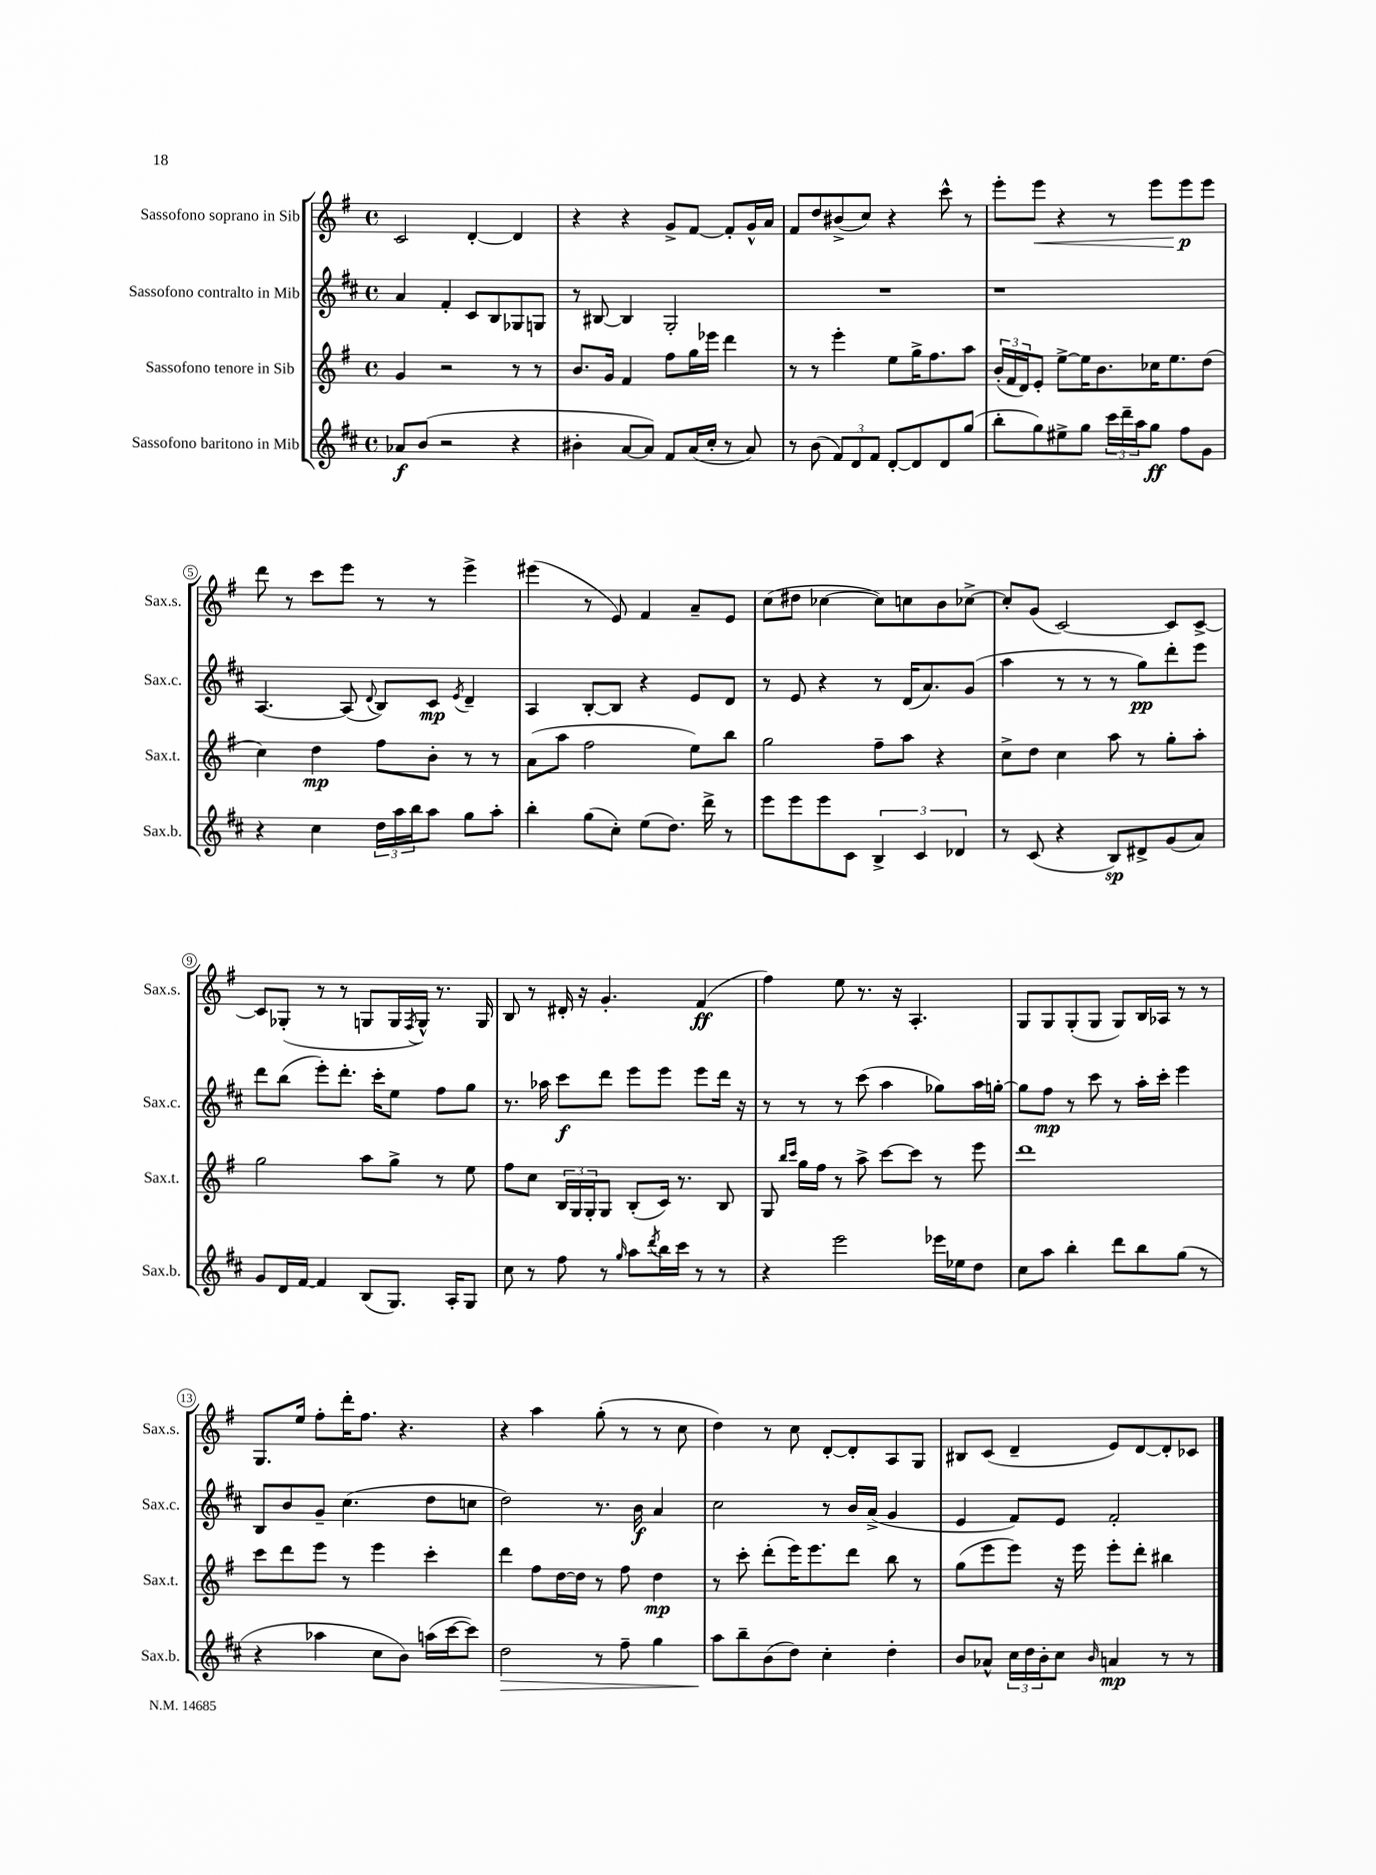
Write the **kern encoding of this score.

**kern	**dynam	**kern	**dynam	**kern	**dynam	**kern	**dynam
*part4	*part4	*part3	*part3	*part2	*part2	*part1	*part1
*staff4	*staff4	*staff3	*staff3	*staff2	*staff2	*staff1	*staff1
*I"Sassofono baritono in Mib	*	*I"Sassofono tenore in Sib	*	*I"Sassofono contralto in Mib	*	*I"Sassofono soprano in Sib	*
*I'Sax.b.	*	*I'Sax.t.	*	*I'Sax.c.	*	*I'Sax.s.	*
*clefG2	*	*clefG2	*	*clefG2	*	*clefG2	*
*k[f#c#]	*	*k[f#]	*	*k[f#c#]	*	*k[f#]	*
*M4/4	*	*M4/4	*	*M4/4	*	*M4/4	*
*met(c)	*	*met(c)	*	*met(c)	*	*met(c)	*
=1	=1	=1	=1	=1	=1	=1	=1
8a-X/L	f	4g/	.	4a/	.	2c/	.
(8b/J	.	.	.	.	.	.	.
2r	.	2r	.	4f#'/	.	.	.
.	.	.	.	8c#/L	.	[4d'/	.
.	.	.	.	8B/	.	.	.
4r	.	8r	.	8G-X/	.	4d/]	.
.	.	8r	.	8Gn/J	.	.	.
=2	=2	=2	=2	=2	=2	=2	=2
4b#X'\	.	8.b/L	.	8r	.	4r	.
.	.	.	.	[8B#X/	.	.	.
.	.	16g/Jk	.	.	.	.	.
[8a/L	.	4f#/	.	4B#/]	.	4r	.
8a/J])	.	.	.	.	.	.	.
8f#/L	.	8ff#\L	.	2G'/	.	8g^/L	.
(16a/L	.	16gg\L	.	.	.	[8f#/J	.
16cc#'/JJ	.	16eee-X\JJ	.	.	.	.	.
8r	.	4ddd\	.	.	.	8f#'/L]	.
8a/)	.	.	.	.	.	16g^^/L	.
.	.	.	.	.	.	16a/JJ	.
=3	=3	=3	=3	=3	=3	=3	=3
8r	.	8r	.	1r	.	8f#/L	.
(8b\	.	8r	.	.	.	8dd/	.
12f#/L)	.	4eee'\	.	.	.	(8b#X^/	.
12d/	.	.	.	.	.	.	.
.	.	.	.	.	.	8cc/J)	.
12f#/J	.	.	.	.	.	.	.
[8d'/L	.	8ee\L	.	.	.	4r	.
8d/]	.	16gg^\K	.	.	.	.	.
.	.	8.ff#\	.	.	.	.	.
8d/	.	.	.	.	.	8ccc^^\	.
(8gg/J	.	8aa\J	.	.	.	8r	.
=4	=4	=4	=4	=4	=4	=4	=4
8bb'\L	.	(24b'/LL	.	1r	.	8eee'\L	.
.	.	24f#/	.	.	.	.	.
.	.	24d/J)	.	.	.	.	.
!	!	!	!	!	!	!	!LO:HP:b
8gg\)	.	8e'/J	.	.	.	8eee\J	<
8ee#X^\	.	[8ee^\L	.	.	.	4r	.
8gg\J	.	16ee\K]	.	.	.	.	.
.	.	8.b\	.	.	.	.	.
24ccc#\LL	.	.	.	.	.	8r	.
24ddd~\	.	.	.	.	.	.	.
24aa\J	.	.	.	.	.	.	.
8gg\J	ff	16cc-X\K	.	.	.	8eee\L	.
.	.	8.ee\	.	.	.	.	.
8ff#\L	.	.	.	.	.	8eee\	p
8g\J	.	(8dd\J	.	.	.	8eee\J	[
!!LO:LB:g=z
=5	=5	=5	=5	=5	=5	=5	=5
4r	.	4cc\)	.	[4.A/	.	8ddd\	.
.	.	.	.	.	.	8r	.
4cc#\	.	4dd\	mp	.	.	8ccc\L	.
.	.	.	.	(8A/]	.	8eee\J	.
.	.	.	.	8qqd/	.	.	.
24dd\LL	.	8ff#\L	.	8B/L)	.	8r	.
24aa\	.	.	.	.	.	.	.
24bb\J	.	.	.	.	.	.	.
8aa\J	.	8b'\J	.	8c#/J	mp	8r	.
.	.	.	.	8qe/	.	.	.
8gg\L	.	8r	.	4d~/	.	4eee^\	.
8aa'\J	.	8r	.	.	.	.	.
=6	=6	=6	=6	=6	=6	=6	=6
4bb'\	.	(8a\L	.	4A/	.	(4eee#X\	.
.	.	8aa\J	.	.	.	.	.
(8gg\L	.	2ff#\	.	[8B'/L	.	8r	.
8cc#'\J)	.	.	.	8B/J]	.	8e/)	.
(8ee\L	.	.	.	4r	.	4f#/	.
8.dd\J)	.	.	.	.	.	.	.
.	.	8ee\L)	.	8e/L	.	8a~/L	.
16ddd^\	.	.	.	.	.	.	.
8r	.	8bb\J	.	8d/J	.	8e/J	.
=7	=7	=7	=7	=7	=7	=7	=7
8eee\L	.	2gg\	.	8r	.	(8cc\L	.
8eee\	.	.	.	8e/	.	8dd#X\J	.
8eee\	.	.	.	4r	.	[4cc-X\	.
8c#\J	.	.	.	.	.	.	.
6B^/	.	8ff#~\L	.	8r	.	8cc-\L])	.
.	.	8aa\J	.	(16d/KL	.	8ccn\	.
6c#/	.	.	.	.	.	.	.
.	.	.	.	8.a/)	.	.	.
.	.	4r	.	.	.	8b\	.
6d-X/	.	.	.	.	.	.	.
.	.	.	.	(8g/J	.	[8cc-X^\J	.
=8	=8	=8	=8	=8	=8	=8	=8
8r	.	8cc^\L	.	4aa\	.	8cc-'/L]	.
(8c#/	.	8dd\J	.	.	.	(8g/J	.
4r	.	4cc\	.	8r	.	[2c/)	.
.	.	.	.	8r	.	.	.
8B/L)	sp	8aa\	.	8r	.	.	.
8d#X^/	.	8r	.	8gg\L)	pp	.	.
(8g/	.	8gg'\L	.	8ddd'\	.	8c/L]	.
8a/J)	.	8aa'\J	.	8eee\J	.	[8c^/J	.
!!LO:LB:g=z
=9	=9	=9	=9	=9	=9	=9	=9
8g/L	.	2gg\	.	8ddd\L	.	8c/L]	.
16d/L	.	.	.	(8bb\J	.	(8G-X'/J	.
[16f#/JJ	.	.	.	.	.	.	.
4f#/]	.	.	.	8eee'\L)	.	8r	.
.	.	.	.	8.ddd'\J	.	8r	.
(8B/L	.	8aa\L	.	.	.	8Gn/L	.
.	.	.	.	16ccc#'\KL	.	.	.
8.G/J)	.	8gg^\J	.	8ee\J	.	16G/L	.
.	.	.	.	.	.	8qF#/	.
.	.	.	.	.	.	16G^^/JJ)	.
.	.	8r	.	8ff#\L	.	8.r	.
16A'/KL	.	.	.	.	.	.	.
8G/J	.	8ee\	.	8gg\J	.	.	.
.	.	.	.	.	.	16G/	.
=10	=10	=10	=10	=10	=10	=10	=10
8cc#\	.	8ff#\L	.	8.r	.	8B/	.
8r	.	8cc\J	.	.	.	8r	.
.	.	.	.	16aa-X\	.	.	.
8ff#\	.	24B/LL	.	8ccc#\L	f	16d#X'/	.
.	.	24G/	.	.	.	.	.
.	.	.	.	.	.	16r	.
.	.	24G'/J	.	.	.	.	.
8r	.	8G/J	.	8ddd\J	.	4.g'/	.
16qqgg/	.	.	.	.	.	.	.
8aa\L	.	(8B'/L	.	8eee\L	.	.	.
8qddd/	.	.	.	.	.	.	.
16bb\L	.	16c/Jk)	.	8eee\J	.	.	.
16ccc#\JJ	.	8.r	.	.	.	.	.
8r	.	.	.	8eee\L	.	(4f#/	ff
8r	.	8B/	.	16ddd\Jk	.	.	.
.	.	.	.	16r	.	.	.
=11	=11	=11	=11	=11	=11	=11	=11
4r	.	8G/	.	8r	.	4ff#\)	.
.	.	16qqbb/LL	.	.	.	.	.
.	.	16qqccc/JJ	.	.	.	.	.
.	.	16gg\LL	.	8r	.	.	.
.	.	16ff#\JJ	.	.	.	.	.
2eee\	.	8r	.	8r	.	8ee\	.
.	.	8aa^\	.	(8ccc#\	.	8.r	.
.	.	[8ccc\L	.	4aa\	.	.	.
.	.	.	.	.	.	16r	.
.	.	8ccc\J]	.	.	.	4.A'/	.
16eee-X\LL	.	8r	.	8gg-X\L)	.	.	.
16ee-X\J	.	.	.	.	.	.	.
8dd\J	.	8eee\	.	16aa\L	.	.	.
.	.	.	.	[16ggn'\JJ	.	.	.
=12	=12	=12	=12	=12	=12	=12	=12
8cc#\L	.	1ddd	.	8gg\L]	.	8G/L	.
8aa\J	.	.	.	8ff#\J	mp	8G/	.
4bb'\	.	.	.	8r	.	(8G'/	.
.	.	.	.	8ccc#\	.	8G/J	.
8ddd\L	.	.	.	8r	.	8G/L)	.
8bb\	.	.	.	16aa'\LL	.	16B/L	.
.	.	.	.	16ccc#'\JJ	.	16A-X/JJ	.
(8gg\J	.	.	.	4eee\	.	8r	.
8r	.	.	.	.	.	8r	.
!!LO:LB:g=z
=13	=13	=13	=13	=13	=13	=13	=13
4r	.	8ccc\L	.	8B/L	.	8.G/L	.
.	.	8ddd\	.	8b/	.	.	.
.	.	.	.	.	.	16ee/Jk	.
4aa-X\	.	8eee\J	.	8g~/J	.	8ff#'\L	.
.	.	8r	.	(4.cc#\	.	16ddd'\K	.
.	.	.	.	.	.	8.ff#\J	.
8cc#\L	.	4eee\	.	.	.	.	.
8b\J)	.	.	.	.	.	4.r	.
(16aan\LL	.	4ccc'\	.	8dd\L	.	.	.
[16ccc#\J	.	.	.	.	.	.	.
8ccc#\J])	.	.	.	8ccn\J	.	.	.
=14	=14	=14	=14	=14	=14	=14	=14
!	!LO:HP:b	!	!	!	!	!	!
2dd\	>	4ddd\	.	2dd\)	.	4r	.
.	.	8ff#\L	.	.	.	4aa\	.
.	.	[16dd\L	.	.	.	.	.
.	.	16dd\JJ]	.	.	.	.	.
8r	.	8r	.	8.r	.	(8gg'\	.
8ff#~\	.	8ff#\	.	.	.	8r	.
.	.	.	.	16b\	f	.	.
4gg\	.	4dd\	mp	4a/	.	8r	.
.	.	.	.	.	.	8cc\	.
=15	=15	=15	=15	=15	=15	=15	=15
8aa\L	.	8r	.	2cc#\	.	4dd\)	.
8bb~\	]	8ccc'\	.	.	.	.	.
(8b\	.	(8ddd'\L	.	.	.	8r	.
8dd\J)	.	16eee\K)	.	.	.	8cc\	.
.	.	8.eee\	.	.	.	.	.
4cc#'\	.	.	.	8r	.	[8d'/L	.
.	.	8ddd\J	.	16b/LL	.	8d'/]	.
.	.	.	.	(16a^/JJ	.	.	.
4dd'\	.	8bb\	.	4g/	.	8A/	.
.	.	8r	.	.	.	8G/J	.
=16	=16	=16	=16	=16	=16	=16	=16
8b/L	.	(8gg\L	.	4e/	.	8B#X/L	.
8a-X^^/J	.	8eee\	.	.	.	(8c/J	.
24cc#\LL	.	8eee\J)	.	8f#/L)	.	4d~/	.
24dd\	.	.	.	.	.	.	.
24b'\J	.	.	.	.	.	.	.
8cc#\J	.	16r	.	8e/J	.	.	.
.	.	16eee\	.	.	.	.	.
16qqb/	.	.	.	.	.	.	.
4an/	mp	8eee'\L	.	2f#'/	.	8e/L)	.
.	.	8ddd'\J	.	.	.	[8d/	.
8r	.	4bb#X\	.	.	.	8d'/]	.
8r	.	.	.	.	.	8c-X/J	.
==	==	==	==	==	==	==	==
*-	*-	*-	*-	*-	*-	*-	*-
